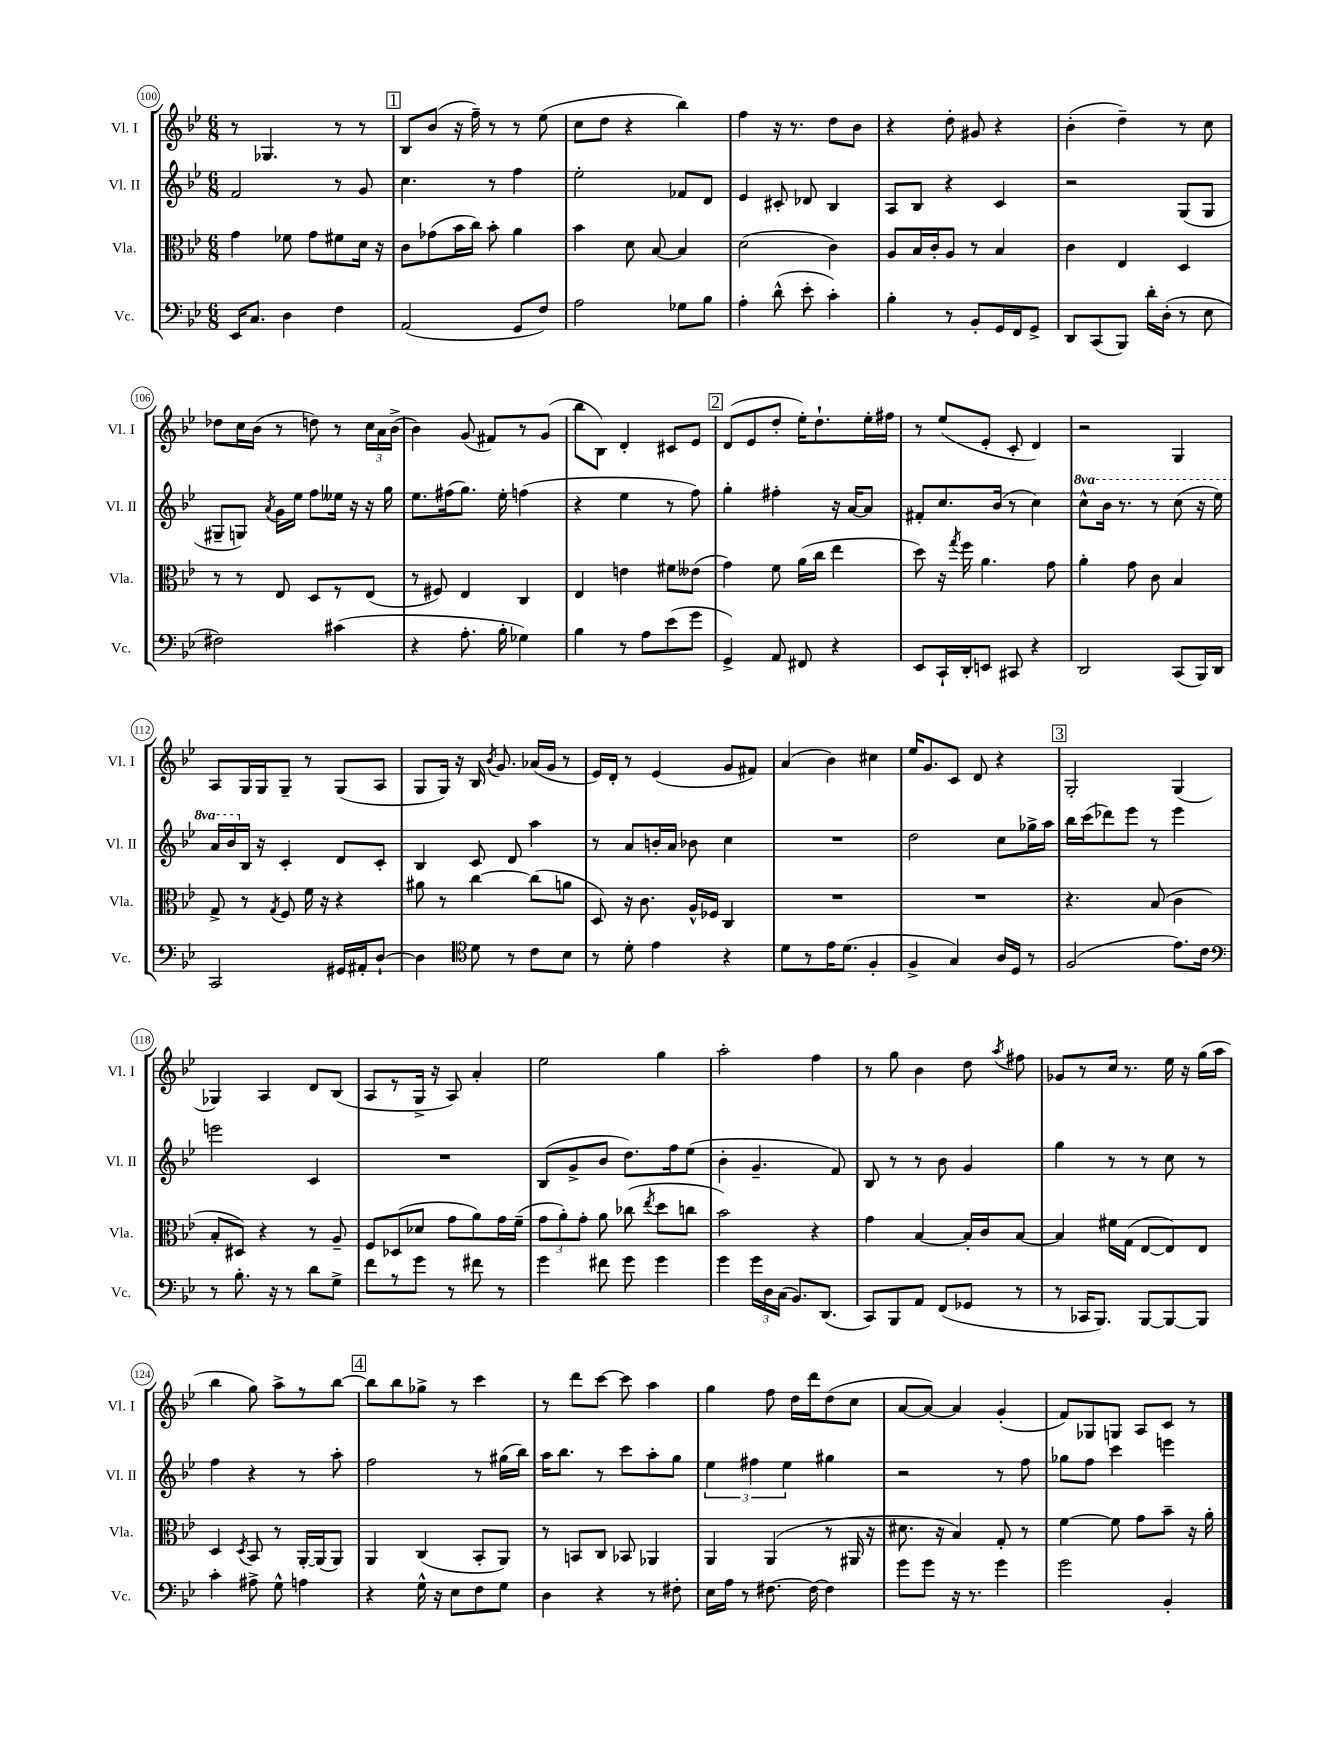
<<
\new StaffGroup <<
\new Staff = "s0" \with { instrumentName = "Vl. I" shortInstrumentName = "Vl. I" } {
    \clef treble \key bes \major \numericTimeSignature \time 6/8
    \autoBeamOff r8 ges4. r8 r8 |
    \mark \markup { \box "1" } bes8[ bes'8]( r16 f''16--) r8 r8 ees''8( |
    c''8[ d''8] r4 bes''4) |
    f''4 r16 r8. d''8[ bes'8] |
    r4 d''8-. gis'8 r4 |
    bes'4-.( d''4--) r8 c''8 |
    des''8[ c''16 bes'16]( r8 d''8) r8 \tuplet 3/2 { c''16[ a'16 bes'16]->( } |
    bes'4) g'8( fis'8[) r8 g'8]( |
    bes''8[ bes8]) d'4-. cis'8[ ees'8] |
    \mark \markup { \box "2" } d'8[( ees'8 d''8]-. ees''16[-.) d''8.-! ees''16-. fis''16] |
    r8 ees''8[( ees'8]-. c'8-. d'4) |
    r2 g4 |
    a8[ g16 g16 g8]-- r8 g8[( a8] |
    g8[ g16]) r16 bes16 \acciaccatura { bes'8 } g'8. aes'16[( g'16] r8 |
    ees'16[) d'16]-. r8 ees'4( g'8[ fis'8]) |
    a'4( bes'4) cis''4 |
    ees''16[ g'8. c'8] d'8 r4 |
    \mark \markup { \box "3" } g2-. g4( |
    ges4) a4 d'8[ bes8]( |
    a8[ r8 g16]-> r16 a8) a'4-. |
    ees''2 g''4 |
    a''2-. f''4 |
    r8 g''8 bes'4 d''8 \acciaccatura { a''8 } fis''8 |
    ges'8[ r8 c''16] r8. ees''16 r16 g''16[( a''16] |
    bes''4 g''8) a''8[-> r8 bes''8]~ |
    \mark \markup { \box "4" } bes''8[ bes''8 ges''8]-> r8 c'''4 |
    r8 d'''8[ c'''8]~ c'''8 a''4 |
    g''4 f''8 d''16[ d'''16 d''8( c''8] |
    a'8[~ a'8]~) a'4 g'4-.( |
    f'8[) ges8 g8] a8[ c'8] r8 \bar "|." |
}
\new Staff = "s1" \with { instrumentName = "Vl. II" shortInstrumentName = "Vl. II" } {
    \clef treble \key bes \major \numericTimeSignature \time 6/8 \set Staff.ottavationMarkups = #ottavation-simple-ordinals
    \autoBeamOff f'2 r8 g'8 |
    \mark \markup { \box "1" } c''4. r8 f''4 |
    ees''2-. fes'8[ d'8] |
    ees'4 cis'8-. des'8 bes4 |
    a8[ bes8] r4 c'4 |
    r2 g8[( g8] |
    gis8[-- g8]) \acciaccatura { a'8 } g'16[ ees''16] f''8[ eeses''16] r16 r16 g''16 |
    ees''8.[ fis''16( g''8.]) ees''16-. f''4( |
    r4 ees''4 r8 f''8) |
    \mark \markup { \box "2" } g''4-. fis''4-. r16 a'16[~ a'8] |
    fis'8[-. c''8. bes'16]( r8 c''4) |
    \ottava #1 c'''8[-^ bes''16] r8. r8 c'''8( r16 ees'''16) |
    a''16[ bes''16 \ottava #0 bes16] r16 c'4-. d'8[ c'8]-. |
    bes4 c'8 d'8 a''4 |
    r8 a'8[ b'16-. a'16] bes'8 c''4 |
    R2. |
    d''2 c''8[ ges''16-> a''16] |
    \mark \markup { \box "3" } bes''16[ c'''16( des'''8) ees'''8] r8 ees'''4 |
    e'''2 c'4 |
    R2. |
    bes8[( g'8-> bes'8] d''8.[) f''16 ees''8]( |
    bes'4-. g'4.-- f'8) |
    bes8 r8 r8 bes'8 g'4 |
    g''4 r8 r8 c''8 r8 |
    f''4 r4 r8 a''8-. |
    \mark \markup { \box "4" } f''2 r8 gis''16[( bes''16]) |
    a''16[ bes''8.] r8 c'''8[ a''8-. g''8] |
    \tuplet 3/2 { ees''4 fis''4 ees''4 } gis''4 |
    r2 r8 f''8 |
    ges''8[ f''8] c'''4 e'''4 \bar "|." |
}
\new Staff = "s2" \with { instrumentName = "Vla." shortInstrumentName = "Vla." } {
    \clef alto \key bes \major \numericTimeSignature \time 6/8
    \autoBeamOff g'4 fes'8 g'8[ fis'8 d'16] r16 |
    \mark \markup { \box "1" } c'8[ ges'8( bes'16 c''16]) bes'8-. a'4 |
    bes'4 d'8 bes8~ bes4 |
    d'2( c'4) |
    a8[ bes16 c'16-. a8] r8 bes4 |
    c'4 ees4 d4 |
    r8 r8 ees8 d8[ r8 ees8]( |
    r8 fis8) ees4 c4 |
    ees4 e'4 fis'8[ eeses'8]( |
    \mark \markup { \box "2" } g'4) f'8 a'16[( c''16] ees''4 |
    d''8) r16 \acciaccatura { g''8 } f''16 a'4. g'8 |
    a'4-. g'8 c'8 bes4 |
    g8-> r8 \acciaccatura { g8 } f8 f'16 r16 r4 |
    ais'8 r8 c''4~ c''8[( a'8] |
    d8) r16 c'8. a16[-^ fes16] c4 |
    R2. |
    R2. |
    \mark \markup { \box "3" } r4. bes8( c'4 |
    bes8[-. dis8]) r4 r8 a8-- |
    f8[ des8( des'8] g'8[ a'8) g'16 f'16]--( |
    \tuplet 3/2 { g'8[ a'8-.) g'8]-. } a'8 ces''8( \acciaccatura { ees''8 } d''8[ c''8] |
    bes'2) r4 |
    g'4 bes4~ bes16[-. c'16 bes8]~ |
    bes4 fis'16[ g16]( ees8[~ ees8) ees8] |
    d4 \acciaccatura { d8 } bes,8 r8 a,16[~-. a,16( a,8]) |
    \mark \markup { \box "4" } a,4 c4( bes,8[-. a,8]) |
    r8 b,8[ c8] bes,8 aes,4 |
    a,4 a,4( r8 ais,16 r16 |
    dis'8. r16 bes4) g8-. r8 |
    f'4~ f'8 g'8[ bes'8]-- r16 a'16-. \bar "|." |
}
\new Staff = "s3" \with { instrumentName = "Vc." shortInstrumentName = "Vc." } {
    \clef bass \key bes \major \numericTimeSignature \time 6/8
    \autoBeamOff ees,16[ c8.] d4 f4 |
    \mark \markup { \box "1" } a,2( g,8[ f8]) |
    a2 ges8[ bes8] |
    a4-. d'8-^( ees'8-. c'4-.) |
    bes4-. r8 bes,8[-. g,16 f,16 g,8]-> |
    d,8[ c,8( bes,,8]) d'16[-. d16]-.( r8 ees8 |
    fis2) cis'4( |
    r4 a8.-. bes16-. ges4) |
    bes4 r8 a8[ ees'8( g'8] |
    \mark \markup { \box "2" } g,4->) a,8 fis,8 r4 |
    ees,8[ c,16-! d,16-. e,8] cis,8 r4 |
    d,2 c,8[( bes,,16) d,16] |
    c,2 gis,16[ ais,16-. d8]~-! |
    d4 \clef tenor d'8 r8 c'8[ bes8] |
    r8 d'8-. ees'4 r4 |
    d'8[ r8 ees'16 d'8.]( f4-. |
    f4-> g4) a16[ d16] r8 |
    \mark \markup { \box "3" } f2( ees'8.[) c'16] |
    \clef bass r8 bes8.-. r16 r8 d'8[ g8]-> |
    f'8[ r8 g'8] r8 fis'8 r8 |
    g'4 fis'8 g'8 g'4 |
    g'4 \tuplet 3/2 { g'16[ d16 c16]( } bes,8.[) d,8.]( |
    c,8[) bes,,8 a,8] f,8[( ges,8] r8 |
    r8 ces,16[ bes,,8.]) bes,,8[~ bes,,8~ bes,,8] |
    c'4-. ais8-> g8-^ a4 |
    \mark \markup { \box "4" } r4 g16-^ r16 ees8[ f8 g8] |
    d4 r4 r8 fis8-. |
    ees16[ a16] r8 fis8.~ fis16~ fis4 |
    g'8[ g'8] r16 r8. g'4 |
    g'2 bes,4-. \bar "|." |
}
>>
>>
\layout { \context { \Score currentBarNumber = #100 \override BarNumber.stencil = #(make-stencil-circler 0.1 0.3 ly:text-interface::print) } }
